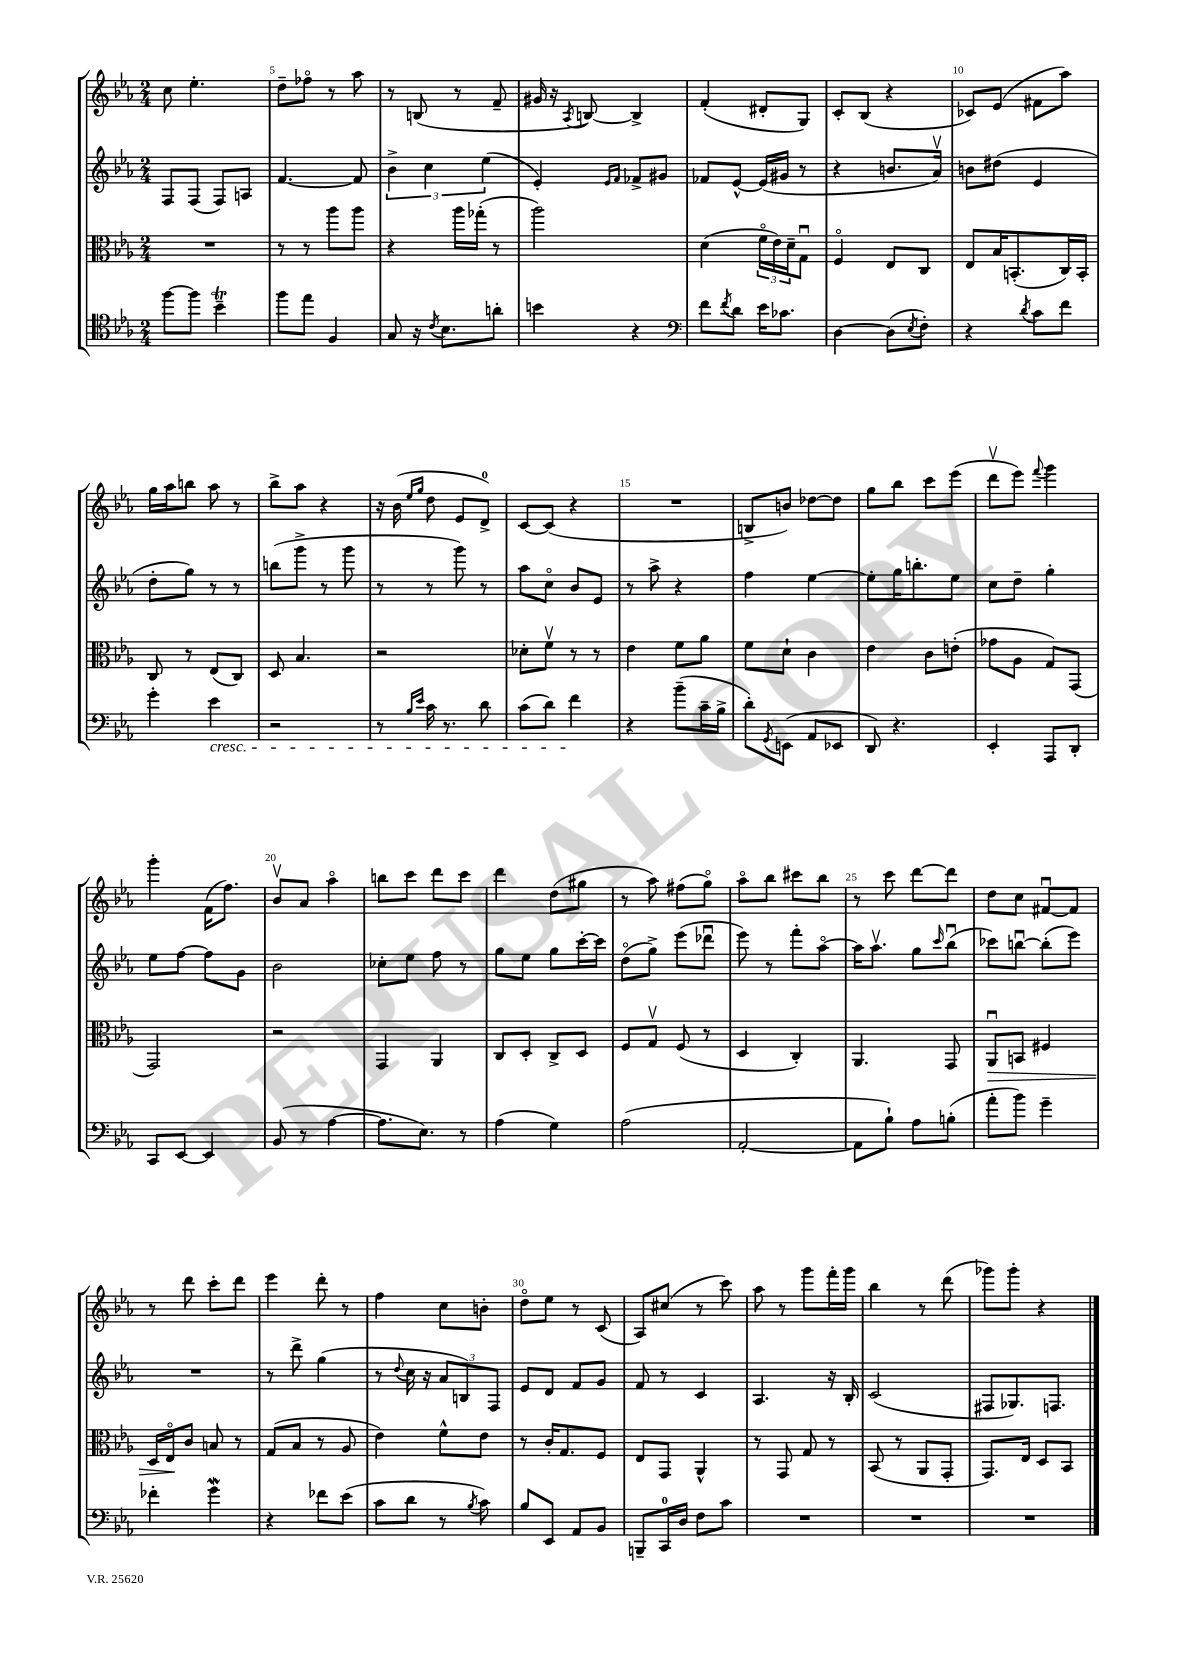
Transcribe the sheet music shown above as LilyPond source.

<<
\new StaffGroup <<
\new Staff = "s0" {
    \clef treble \key ees \major \numericTimeSignature \time 2/4
    c''8 ees''4.-. |
    d''8-- fes''8\flageolet r8 aes''8 |
    r8 b8( r8 f'8-- |
    gis'16 r16 \acciaccatura { aes8 } b8~) b4-> |
    f'4-.( dis'8-. g8) |
    c'8-. bes8( r4 |
    ces'8) ees'8( fis'8 aes''8) |
    g''16 aes''16 b''8 aes''8 r8 |
    bes''8-> aes''8 r4 |
    r16 bes'16( \grace { ees''16 g''16 } d''8 ees'8 d'8-0->) |
    c'8~ c'8( r4 |
    R2 |
    b8-> b'8) des''8~ des''8 |
    g''8 bes''8 c'''8 ees'''8( |
    d'''8\upbow ees'''8) \appoggiatura { f'''8 } g'''4 |
    g'''4-. f'16( f''8.) |
    bes'8\upbow aes'8 aes''4\flageolet |
    b''8 c'''8 d'''8 c'''8 |
    d'''4 d''8( gis''8 |
    r8 aes''8) fis''8( g''8\flageolet) |
    aes''8\flageolet bes''8 cis'''8 bes''8 |
    r8 c'''8 d'''8~ d'''8 |
    d''8 c''8 fis'8~\downbow fis'8 |
    r8 d'''8 c'''8-. d'''8 |
    ees'''4 d'''8-. r8 |
    f''4 c''8 b'8-. |
    d''8\flageolet ees''8 r8 c'8( |
    aes8) cis''8( r8 c'''8) |
    aes''8 r8 g'''8 f'''16-. g'''16 |
    bes''4 r8 d'''8( |
    ges'''8) ges'''8-. r4 \bar "|." |
}
\new Staff = "s1" {
    \clef treble \key ees \major \numericTimeSignature \time 2/4
    f8 f8( f8) a8 |
    f'4.~ f'8 |
    \tuplet 3/2 { bes'4-> c''4 ees''4( } |
    ees'4-.) \grace { ees'16 f'16 } fes'8-> gis'8 |
    fes'8 ees'8~-^ ees'16( gis'16 r8 |
    r4 b'8. aes'16\upbow) |
    b'8 dis''8( ees'4 |
    d''8-. g''8) r8 r8 |
    b''8( g'''8-> r8 g'''8 |
    r8 r8 g'''8) r8 |
    aes''8 c''8\flageolet bes'8 ees'8 |
    r8 aes''8-> r4 |
    f''4 ees''4~ |
    ees''8-. g''16 b''8.-. ees''8 |
    c''8 d''8-- g''4-. |
    ees''8 f''8~ f''8 g'8 |
    bes'2 |
    ces''8-. ees''8 f''8 r8 |
    g''8 ees''8 g''8 c'''16~-. c'''16 |
    d''8\flageolet( g''8->) ees'''8( des'''8\downbow |
    ees'''8) r8 f'''8-. aes''8~\flageolet |
    aes''16 aes''8.\upbow g''8 \grace { c'''16 } bes''8\downbow( |
    ces'''8) b''8~\downbow b''8-.( ees'''8) |
    R2 |
    r8 d'''8-> g''4( |
    r8 \appoggiatura { d''8 } c''16 r16 \tuplet 3/2 { aes'8 b8) f8 } |
    ees'8 d'8 f'8 g'8 |
    f'8 r8 c'4 |
    aes4. r16 bes16-. |
    c'2( |
    fis8 ges8.) f8. \bar "|." |
}
\new Staff = "s2" {
    \clef alto \key ees \major \numericTimeSignature \time 2/4
    R2 |
    r8 r8 aes''8 aes''8 |
    r4 aes''16 ges''16-.( r8 |
    aes''2) |
    d'4( \tuplet 3/2 { f'16\flageolet ees'16) d'16-- } g8\downbow |
    f4\flageolet ees8 c8 |
    ees8 bes16 b,8.-.( c16) b,16-. |
    c8 r8 ees8( c8) |
    d8 bes4. |
    r2 |
    des'8-. f'8\upbow r8 r8 |
    ees'4 f'8 aes'8 |
    f'8 d'8-! c'4 |
    ees'4 c'8 e'8-.( |
    ges'8 aes8 g8) g,8( |
    g,2) |
    r2 |
    g,4 aes,4 |
    c8 d8-. c8-> d8 |
    f8 g8\upbow f8( r8 |
    d4 c4-.) |
    aes,4. g,8 |
    aes,8\downbow\> b,8 fis4 |
    d16 ees16\flageolet\! c'8 b8 r8 |
    g8( bes8 r8 aes8 |
    ees'4) f'8-^ ees'8 |
    r8 c'16-. g8. f8 |
    ees8 g,8 aes,4-^ |
    r8 g,8 g8 r8 |
    bes,8( r8 aes,8 g,8-. |
    g,8.) ees16 d8 bes,8 \bar "|." |
}
\new Staff = "s3" {
    \clef tenor \key ees \major \numericTimeSignature \time 2/4
    f''8~ f''8 bes'4--\trill |
    f''8 ees''8 f4 |
    g8 r16 \acciaccatura { c'8 } bes8. a'8-. |
    b'4 r4 |
    \clef bass f'8 \acciaccatura { f'8 } d'8 ees'16 ces'8. |
    d4~ d8( \acciaccatura { ees8 } f8-.) |
    r4 \acciaccatura { d'8 } c'8 f'8 |
    g'4-. ees'4\cresc |
    r2 |
    r8 \grace { bes16 ees'16 } c'16 r8. d'8 |
    c'8( d'8) f'4\! |
    r4 bes'8--( c'16-- bes16-> |
    d'8-.) \acciaccatura { g,8 } e,8( aes,8 ees,8 |
    d,8) r4. |
    ees,4-. aes,,8 d,8-. |
    c,8 ees,8~ ees,4 |
    bes,8( r8 aes4~ |
    aes8. ees8.) r8 |
    aes4( g4) |
    aes2( |
    aes,2~-. |
    aes,8 bes8-!) aes8 b8-.( |
    aes'8-. bes'8) g'4-- |
    fes'4-. g'4\mordent |
    r4 fes'8 ees'8( |
    c'8 d'8 r8 \acciaccatura { bes8 } c'8) |
    bes8 ees,8 aes,8 bes,8 |
    b,,8-- c,16-0 d16 f8 c'8 |
    R2 |
    R2 |
    R2 \bar "|." |
}
>>
>>
\layout { \context { \Score currentBarNumber = #4 \override BarNumber.break-visibility = ##(#f #t #t) barNumberVisibility = #(every-nth-bar-number-visible 5) } }
